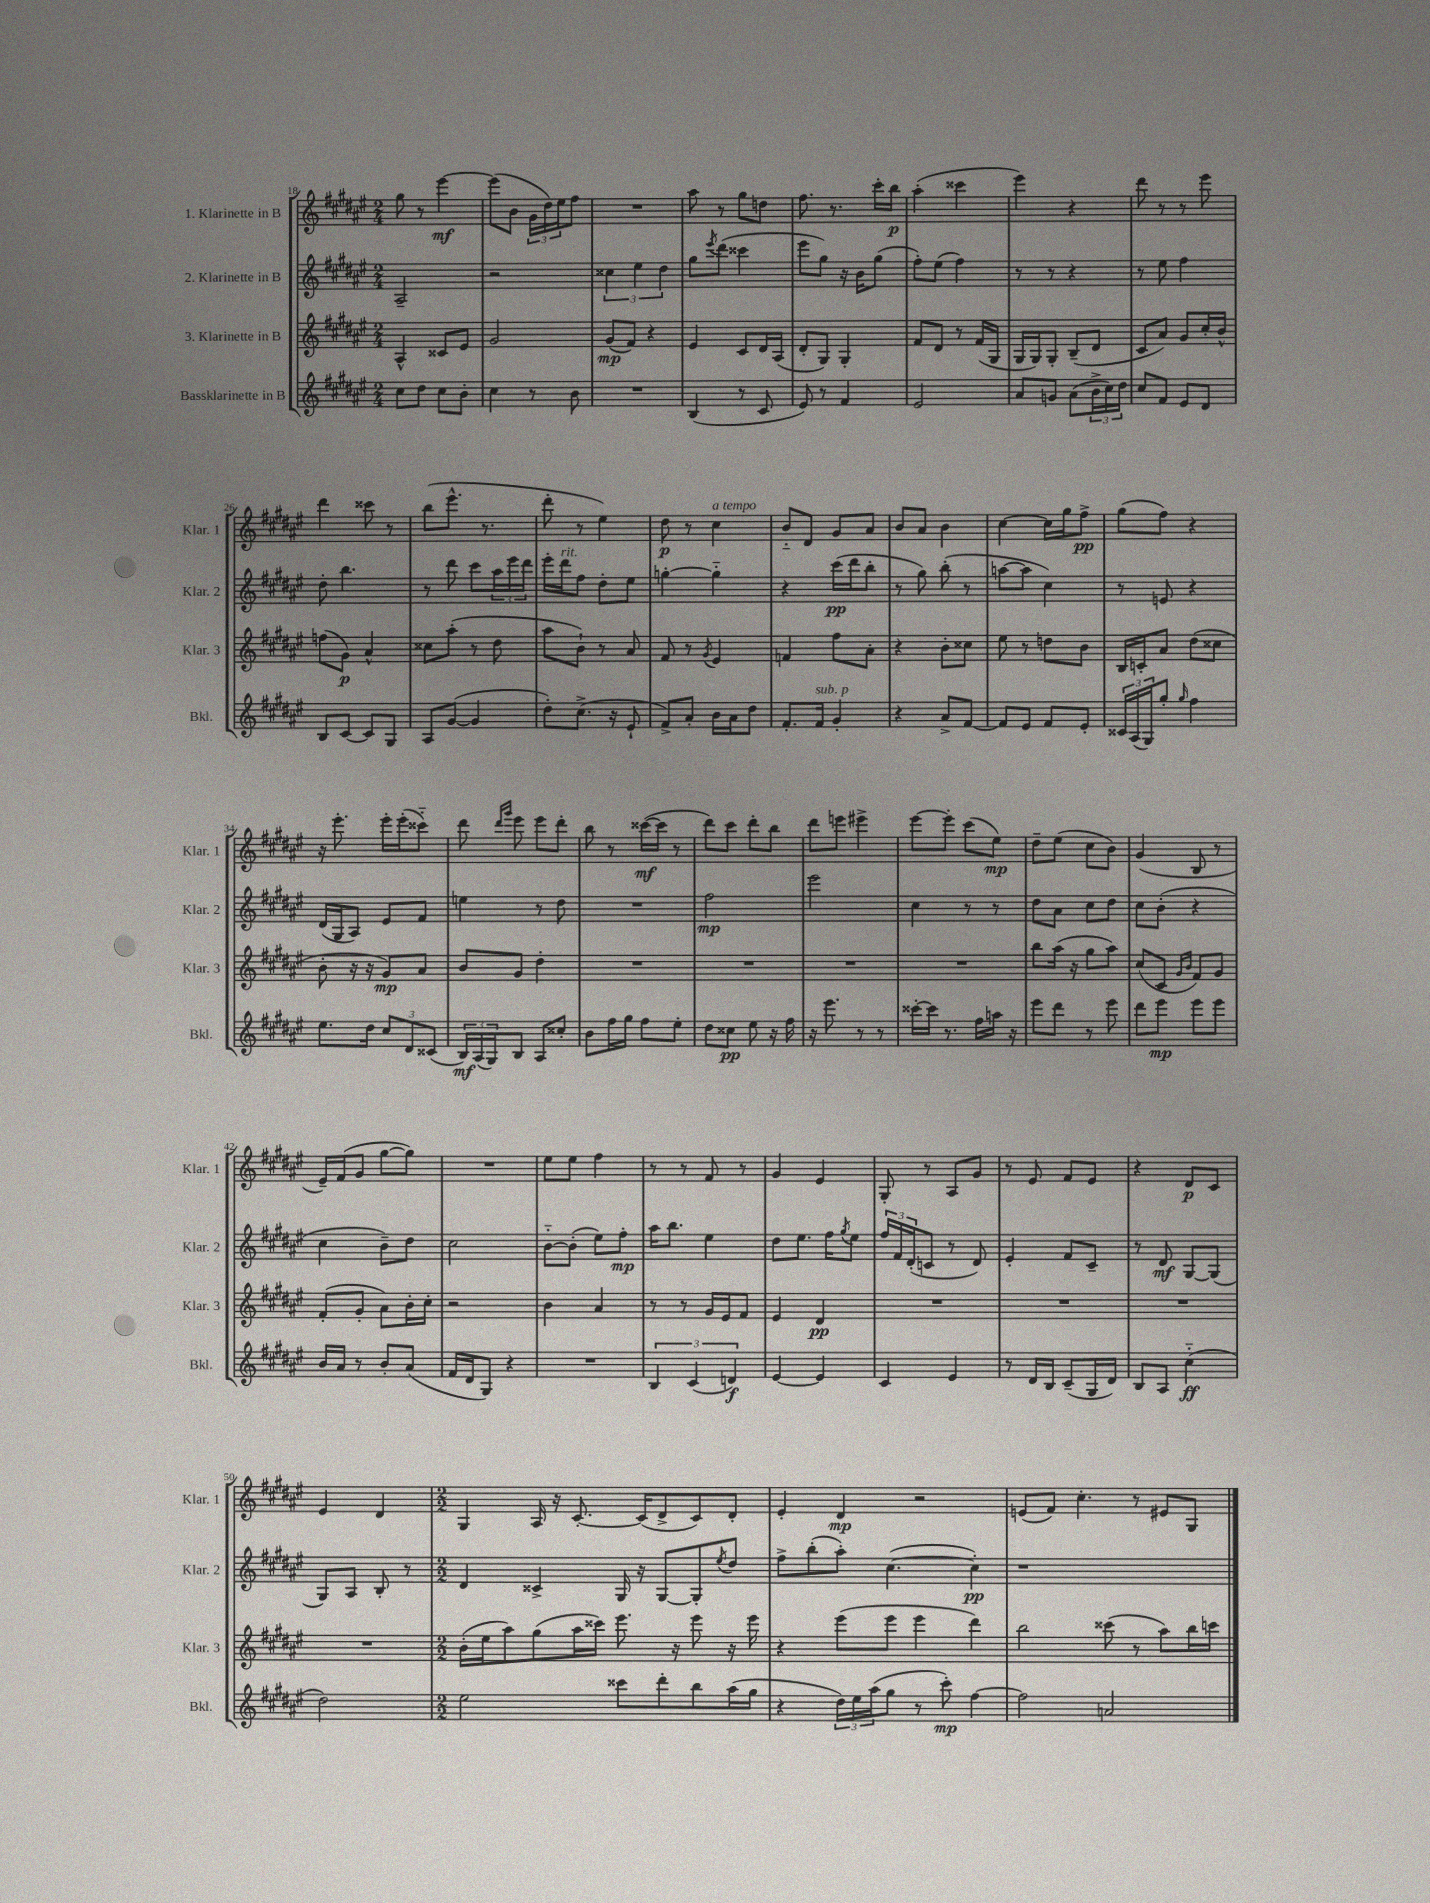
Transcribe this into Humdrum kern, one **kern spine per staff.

**kern	**kern	**kern	**kern
*staff4	*staff3	*staff2	*staff1
*clefG2	*clefG2	*clefG2	*clefG2
*k[f#c#g#d#a#e#]	*k[f#c#g#d#a#e#]	*k[f#c#g#d#a#e#]	*k[f#c#g#d#a#e#]
*M2/4	*M2/4	*M2/4	*M2/4
8cc#	4A#^^	2A#~	8gg#
8dd#	.	.	8r
8cc#	8c##	.	[4eee#
8b'	8e#	.	.
=	=	=	=
4cc#	2g#	2r	(8eee#]
.	.	.	8b
8r	.	.	24g#
.	.	.	24dd#)
.	.	.	24ee#
8b	.	.	8ff#
=	=	=	=
2r	(8g#	6cc##	2r
.	8f#)	.	.
.	.	6ee#	.
.	4r	.	.
.	.	6dd#	.
=	=	=	=
(4B	4e#	8gg#	8aa#
.	.	8qeee#	.
.	.	(8ddd#	8r
8r	8c#	4ccc##	8gg#
8c#	16d#	.	8dd
.	(16A#	.	.
=	=	=	=
8e#)	8d#'	8eee#	8.ff#
8r	8G#)	8gg#)	.
.	.	.	8.r
4f#	4G#'	16r	.
.	.	16b	.
.	.	(8gg#	16ccc#'
.	.	.	16bb
=	=	=	=
2e#	8f#	8ff#')	(4aa#'
.	8d#	(8ee#	.
.	8r	4ff#)	4ccc##
.	(16f#	.	.
.	16G#	.	.
=	=	=	=
8a#	16G#	8r	4eee#)
.	16G#)	.	.
8g	8G#'	8r	.
(8a#	(8B~	4r	4r
24b^	8d#	.	.
24cc#)	.	.	.
24dd#	.	.	.
=	=	=	=
8cc#	8c#	8r	8ddd#
8f#	8a#)	8ee#	8r
8e#	8g#	4ff#	8r
8d#	16cc#'	.	8eee#
.	16b^^	.	.
=	=	=	=
8B	(8ff	8dd#'	4ddd#
[8c#	8g#)	4.bb	.
8c#]	4a#^^	.	8ccc##
8G#	.	.	8r
=	=	=	=
8A#	8cc##	8r	(8bb
([8g#	(8aa#'	8ddd#	8.eee#^^
4g#]	8r	8ccc#	.
.	.	.	8.r
.	8dd#	24aa#	.
.	.	24eee#	.
.	.	24ddd#	.
=	=	=	=
8dd#')	8aa#	16eee#'	8ddd#'
.	.	16ddd#	.
(8.cc#^	8b`)	8ff#	8r
.	8r	8dd#'	4ee#)
16r	.	.	.
8e#`	8a#	8ee#	.
=	=	=	=
8f#^)	8f#	[4gg'	8dd#
8a#'	8r	.	8r
.	8qg#	.	.
16b	4e#	4gg'~]	4cc#
16a#	.	.	.
8dd#	.	.	.
=	=	=	=
8.f#'	4f	4r	8b'~
.	.	.	8d#
16f#	.	.	.
4g#'	8ff#	(16ccc#	8g#
.	.	16ddd#	.
.	8a#'	8bb'	8a#
=	=	=	=
4r	4r	8r	8b
.	.	8gg#)	8a#
8a#^	8b'	(8bb'	4b
[8f#	8cc##	8r	.
=	=	=	=
8f#]	8ee#	[8aa	[4cc#
8e#	8r	8aa]	.
8f#	8dd	4cc#)	16cc#]
.	.	.	16gg#
8e#'	8b	.	8ff#^
=	=	=	=
24c##	16B	8r	(8gg#
(24A#	.	.	.
.	16c'	.	.
24G#)	.	.	.
8gg#'	8a#	8e	8ff#)
16qqgg#	.	.	.
4ff#	(8dd#	4r	4r
.	8cc##	.	.
=	=	=	=
8.ee#	8b'	(16d#	16r
.	.	16G#	8.eee#'
.	16r	8A#)	.
16dd#	16r	.	.
12cc#	8g#)	8e#	16eee#'
.	.	.	(16eee#'
12d#	.	.	.
.	8a#	8f#	8ccc##'~)
(12c##	.	.	.
=	=	=	=
24B)	8b	4ee	8ddd#
(24A#	.	.	.
24G#)	.	.	.
.	.	.	16qqddd#
.	.	.	16qqggg#
8B	8g#	.	8eee#
8A#	4dd#'	8r	8eee#
8cc##'	.	8dd#	8ddd#'
=	=	=	=
8b	2r	2r	8bb
16ff#	.	.	8r
16gg#	.	.	.
8ff#	.	.	([16ccc##
.	.	.	16ccc##]
8ee#'	.	.	8r
=	=	=	=
8dd#	2r	2ff#	8ddd#)
8cc##	.	.	8ccc#
8ee#	.	.	8ddd#'
16r	.	.	8bb
16ff#	.	.	.
=	=	=	=
16r	2r	2eee#	8ddd#
8.eee#	.	.	.
.	.	.	8eee
8r	.	.	4eee#^
8r	.	.	.
=	=	=	=
[16ccc##'	2r	4cc#	[8eee#
16ccc##]	.	.	.
8.r	.	.	8eee#']
.	.	8r	(8ccc#
16ff#	.	.	.
16aa	.	8r	8ee#)
16r	.	.	.
=	=	=	=
8eee#	8bb	8dd#	8dd#~
8ddd#	(16aa#	8a#	(8ee#
.	16r	.	.
8r	8gg#	8cc#	8cc#
8eee#	8aa#)	8dd#	8b)
=	=	=	=
8ddd#	(8cc#	8cc#	(4g#
8eee#	8c#	(8b'	.
.	16qqg#	.	.
.	16qqb	.	.
8eee#	8f#)	4r	8B
8eee#	8g#	.	8r
=	=	=	=
16b	(8f#'	4cc#	16e#~)
16a#	.	.	(16f#
8r	8g#'	.	8g#
8b'	8a#)	8b~)	[8gg#
(8a#	16b'	8dd#	8gg#])
.	16cc#'	.	.
=	=	=	=
16f#	2r	2cc#	2r
16d#	.	.	.
8G#)	.	.	.
4r	.	.	.
=	=	=	=
2r	4b	[8b'~	8ee#
.	.	(8b']	8ee#
.	4a#	8ee#)	4ff#
.	.	8ff#'	.
=	=	=	=
6B	8r	16aa#	8r
.	.	8.bb	.
.	8r	.	8r
(6c#	.	.	.
.	16g#	4ee#	8f#
.	16e#	.	.
6d)	.	.	.
.	8f#	.	8r
=	=	=	=
[4e#	4e#	8dd#	4g#
.	.	8.ee#	.
4e#]	4d#	.	4e#
.	.	16ff#	.
.	.	8qgg#	.
.	.	8ee#	.
=	=	=	=
4c#	2r	24ff#	8G#'
.	.	24f#	.
.	.	(24d#'	.
.	.	8c	8r
4e#	.	8r	8A#
.	.	8d#)	8g#
=	=	=	=
8r	2r	4e#'	8r
16d#	.	.	8e#
16B	.	.	.
(8c#~	.	8f#	8f#
16G#	.	8c#~	8e#
16d#)	.	.	.
=	=	=	=
8B	2r	8r	4r
8A#	.	8d#	.
(4cc#'~	.	[8G#	8d#
.	.	(8G#]	8c#
=	=	=	=
2dd#)	2r	8G#)	4e#
.	.	8A#	.
.	.	8B'	4d#
.	.	8r	.
=	=	=	=
*M2/2	*M2/2	*M2/2	*M2/2
2ee#	(16b'	4d#	4G#
.	16ee#	.	.
.	8aa#)	.	.
.	(8gg#	4c##^	16A#
.	.	.	16r
.	16aa#	.	[8.c#'
.	16ccc##)	.	.
8ccc##	8.eee#	16G#	.
.	.	16r	(16c#]
8ddd#'	.	[8G#	8d#^
.	16r	.	.
8bb	8eee#	8G#']	8c#)
.	.	8qee#	.
(16aa#	16r	8dd#	8d#'
16gg#	16eee#	.	.
=	=	=	=
4r	4r	8ff#^	4e#'
.	.	(8bb'	.
24dd#)	(8eee#	8aa#')	4d#
24ee#	.	.	.
(24aa#	.	.	.
8gg#	8eee#	([4.cc#	.
8r	4eee#	.	2r
8ccc#')	.	.	.
[4ff#	4ddd#)	4cc#'])	.
=	=	=	=
2ff#]	2bb	1r	(8e
.	.	.	8f#)
.	.	.	4.cc#'
2a	(8ccc##	.	.
.	8r	.	8r
.	8aa#)	.	8e#
.	16bb	.	8G#
.	16ccc	.	.
==	==	==	==
*-	*-	*-	*-
